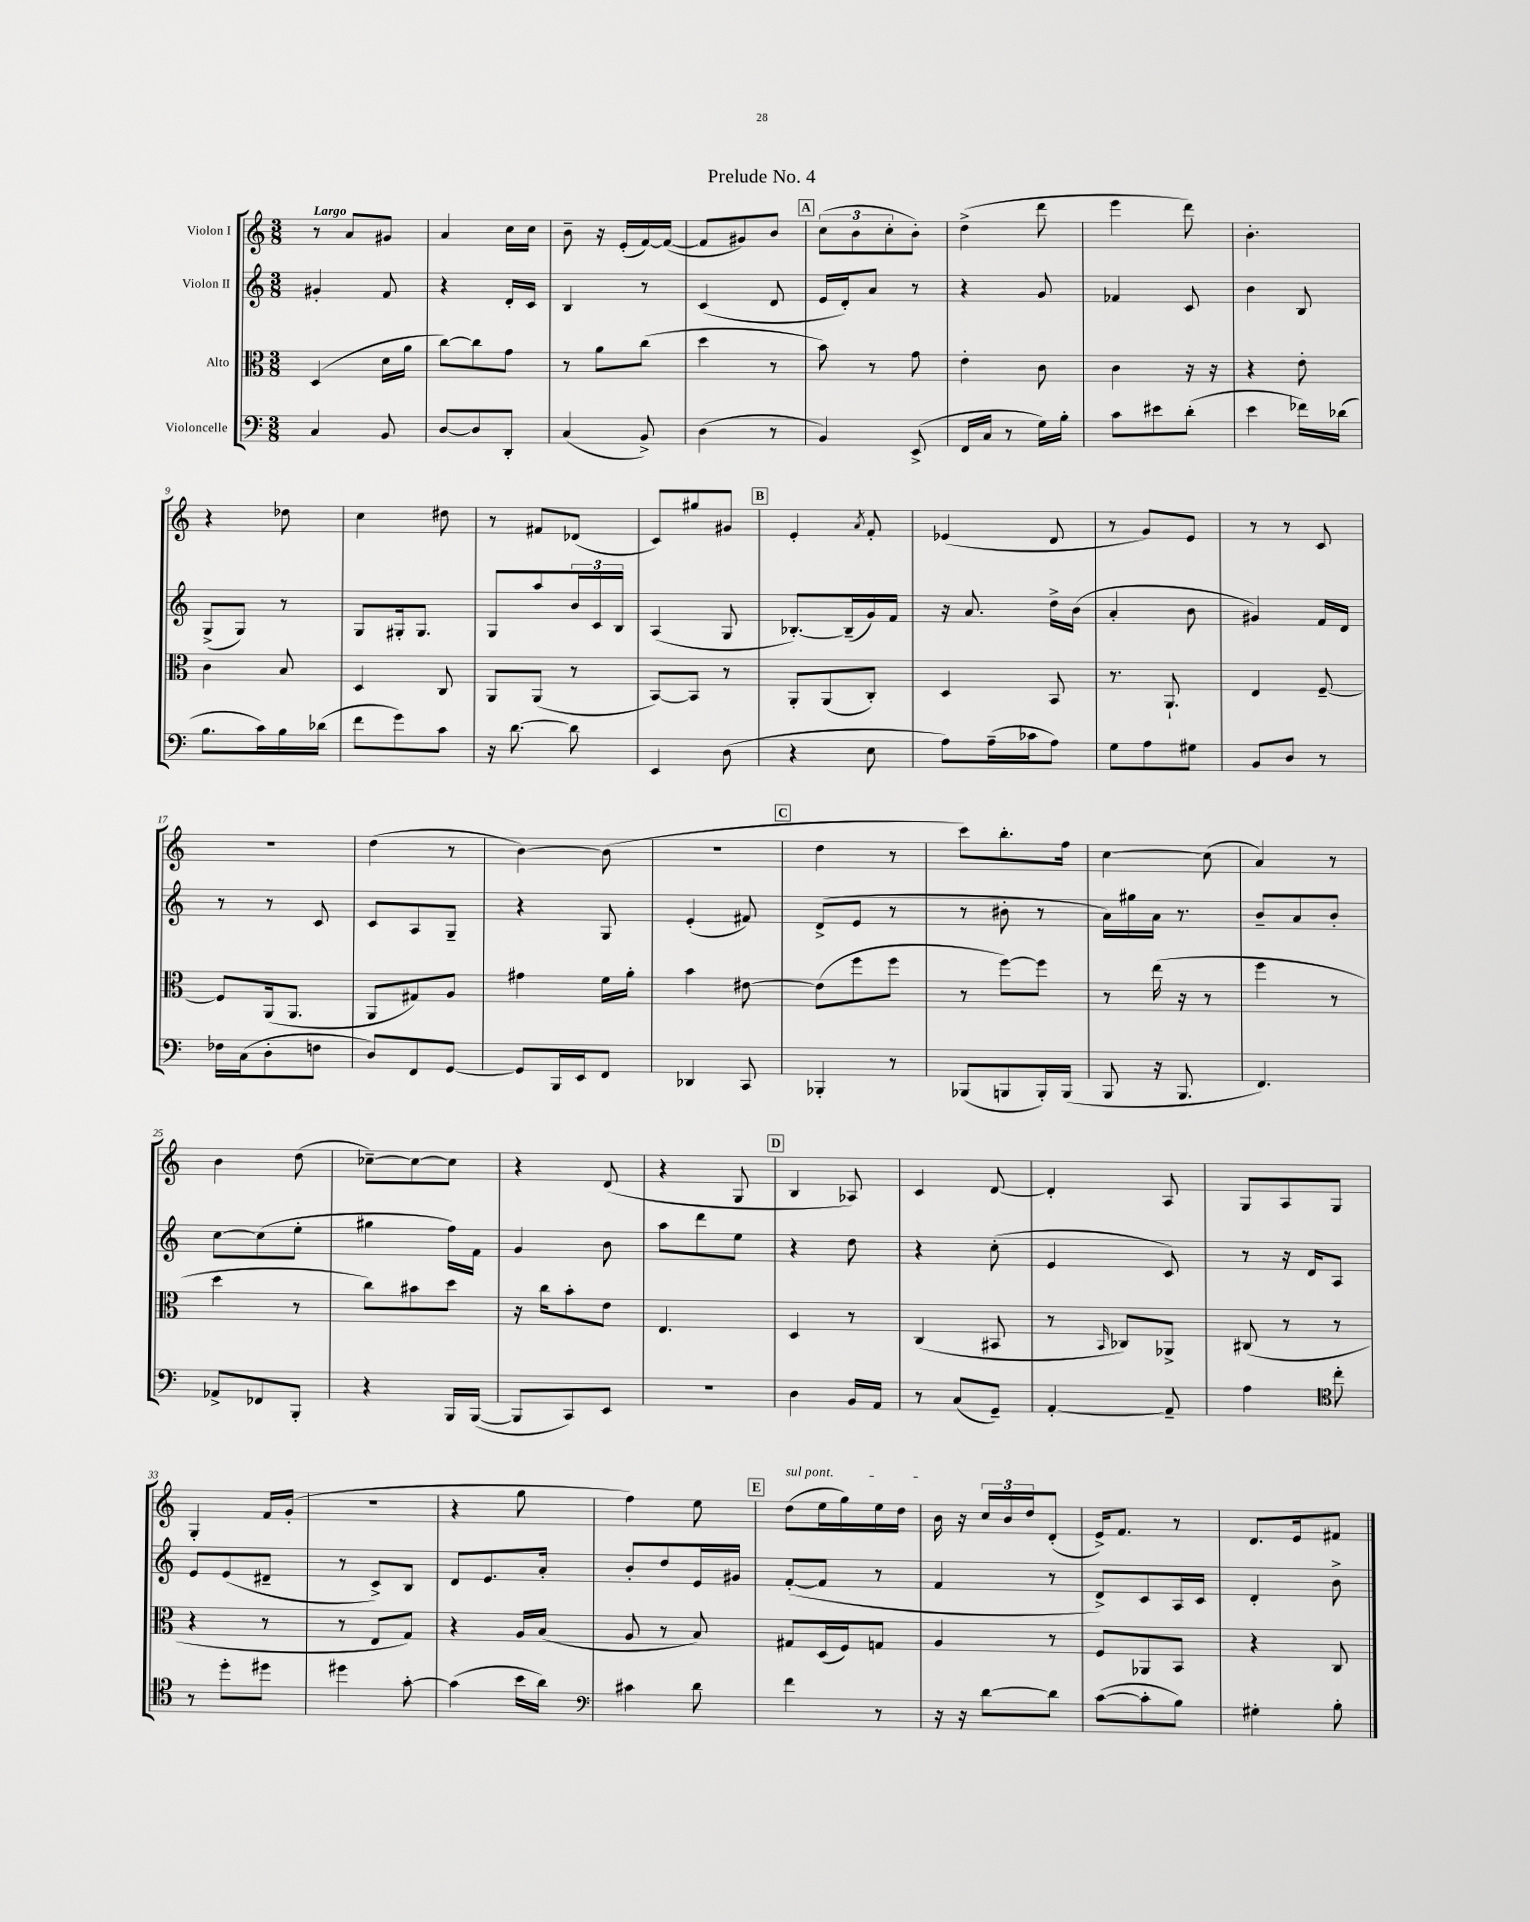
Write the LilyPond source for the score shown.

\header { title = "Prelude No. 4" }
<<
\new StaffGroup <<
\new Staff = "s0" \with { instrumentName = "Violon I" } {
    \clef treble \key c \major \numericTimeSignature \time 3/8 \tempo "Largo"
    r8 a'8 gis'8 |
    a'4 c''16 c''16 |
    b'8-- r16 e'16-.( f'16~) f'16~( |
    f'8 gis'8) b'8 |
    \mark \markup { \box "A" } \tuplet 3/2 { c''8( b'8 c''8-. } b'8-.) |
    d''4->( d'''8 |
    e'''4 d'''8) |
    b'4.-. |
    r4 des''8 |
    c''4 dis''8 |
    r8 fis'8 des'8( |
    c'8) gis''8 gis'8 |
    \mark \markup { \box "B" } e'4-. \acciaccatura { a'8 } f'8-. |
    ees'4( d'8 |
    r8 g'8) e'8 |
    r8 r8 c'8 |
    R4. |
    d''4( r8 |
    b'4~) b'8( |
    R4. |
    \mark \markup { \box "C" } d''4 r8 |
    c'''8) b''8.-. f''16 |
    c''4~ c''8( |
    a'4) r8 |
    b'4 d''8( |
    ces''8~--) ces''8~ ces''8 |
    r4 d'8( |
    r4 g8 |
    \mark \markup { \box "D" } b4 aes8) |
    c'4 d'8~ |
    d'4-. a8 |
    g8 a8 g8 |
    g4-. f'16 g'16-.( |
    R4. |
    r4 g''8 |
    f''4) e''8 |
    \mark \markup { \box "E" } \once \override TextSpanner.bound-details.left.text = \markup { \italic "sul pont." } d''8\startTextSpan( e''16 g''16) e''16 d''16 |
    b'16\stopTextSpan r16 \tuplet 3/2 { c''16 b'16 d''16 } d'8-.( |
    e'16->) f'8. r8 |
    d'8. e'16 fis'8 \bar "|." |
}
\new Staff = "s1" \with { instrumentName = "Violon II" } {
    \clef treble \key c \major \numericTimeSignature \time 3/8
    gis'4-. f'8 |
    r4 d'16-. c'16 |
    b4 r8 |
    c'4( d'8 |
    \mark \markup { \box "A" } e'16 d'16-.) a'8 r8 |
    r4 g'8 |
    fes'4 c'8 |
    b'4 b8 |
    g8->( g8) r8 |
    g8 gis16-. gis8. |
    g8 a''8 \tuplet 3/2 { b'16 c'16 b16 } |
    a4( g8 |
    \mark \markup { \box "B" } bes8.~-.) bes16--( g'16) f'16 |
    r16 a'8. d''16-> b'16( |
    a'4-. b'8 |
    gis'4) f'16 d'16 |
    r8 r8 c'8 |
    c'8 a8 g8-- |
    r4 g8 |
    e'4-.( fis'8) |
    \mark \markup { \box "C" } d'8->( e'8 r8 |
    r8 bis'8-. r8 |
    a'16) gis''16 a'16 r8. |
    b'8-- a'8 b'8-. |
    c''8~ c''8( e''8-. |
    gis''4 f''16) f'16 |
    g'4 b'8 |
    a''8 d'''8 e''8 |
    \mark \markup { \box "D" } r4 d''8 |
    r4 c''8-.( |
    e'4 c'8) |
    r8 r16 d'16 a8 |
    e'8 e'8( dis'8-- |
    r8 c'8->) b8 |
    d'8 e'8. a'16-. |
    b'8-. d''8 e'16 gis'16 |
    \mark \markup { \box "E" } f'8~-.( f'8 r8 |
    f'4 r8 |
    d'8->) c'8 a16 c'16 |
    d'4-. b'8-> \bar "|." |
}
\new Staff = "s2" \with { instrumentName = "Alto" } {
    \clef alto \key c \major \numericTimeSignature \time 3/8
    d4( d'16 a'16 |
    c''8~) c''8 g'8 |
    r8 a'8 c''8( |
    d''4 r8 |
    \mark \markup { \box "A" } b'8) r8 g'8 |
    e'4-. c'8 |
    c'4 r16 r16 |
    r4 e'8-. |
    c'4 b8 |
    d4 c8 |
    a,8 a,8( r8 |
    b,8~) b,8 r8 |
    \mark \markup { \box "B" } a,8-. a,8( c8-.) |
    d4 b,8 |
    r8. a,8.-! |
    e4 f8~-- |
    f8 a,16( a,8. |
    a,8 gis8) a8 |
    gis'4 f'16 a'16-. |
    b'4 eis'8~ |
    \mark \markup { \box "C" } eis'8( f''8 f''8 |
    r8 f''8~) f''8 |
    r8 e''16( r16 r8 |
    f''4 r8 |
    d''4 r8 |
    c''8) bis'8 d''8 |
    r16 c''16 b'8-. e'8 |
    e4. |
    \mark \markup { \box "D" } d4 r8 |
    c4( bis,8 |
    r8 \grace { b,16 } ces8) aes,8-> |
    cis8( r8 r8 |
    r4 r8 |
    r8 e8 g8) |
    r4 a16 b16( |
    a8 r8 b8) |
    \mark \markup { \box "E" } gis8 d16( f16) g8 |
    a4 r8 |
    f8 aes,8 b,8 |
    r4 c8 \bar "|." |
}
\new Staff = "s3" \with { instrumentName = "Violoncelle" } {
    \clef bass \key c \major \numericTimeSignature \time 3/8
    c4 b,8 |
    d8~ d8 d,8-. |
    c4( b,8->) |
    d4( r8 |
    \mark \markup { \box "A" } b,4) e,8->( |
    f,16 c16 r8 g16) b16-. |
    c'8 eis'8 d'8-.( |
    e'4 fes'16) des'16( |
    b8. c'16) b16 des'16( |
    f'8 g'8) c'8 |
    r16 d'8.~ d'8 |
    e,4 d8( |
    \mark \markup { \box "B" } r4 e8 |
    a8) a16--( ces'16 a8) |
    g8 a8 gis8 |
    b,8 d8 r8 |
    fes16 c16( d8-. f8 |
    d8) f,8 g,8~ |
    g,8 b,,16 e,16 f,8 |
    des,4 c,8 |
    \mark \markup { \box "C" } bes,,4-. r8 |
    bes,,8( b,,8 b,,16-.) b,,16( |
    b,,8 r16 b,,8. |
    f,4.) |
    aes,8-> fes,8 b,,8-. |
    r4 b,,16 b,,16~( |
    b,,8 c,8) e,8 |
    R4. |
    \mark \markup { \box "D" } d4 b,16 a,16 |
    r8 c8( g,8--) |
    a,4~-. a,8-- |
    a4 \clef tenor c''8-. |
    r8 d''8-. dis''8 |
    dis''4 g'8~-. |
    g'4( b'16 a'16) |
    \clef bass cis'4 d'8 |
    \mark \markup { \box "E" } f'4 r8 |
    r16 r16 d'8~ d'8 |
    c'8~( c'8-. b8) |
    gis4-. b8-. \bar "|." |
}
>>
>>
